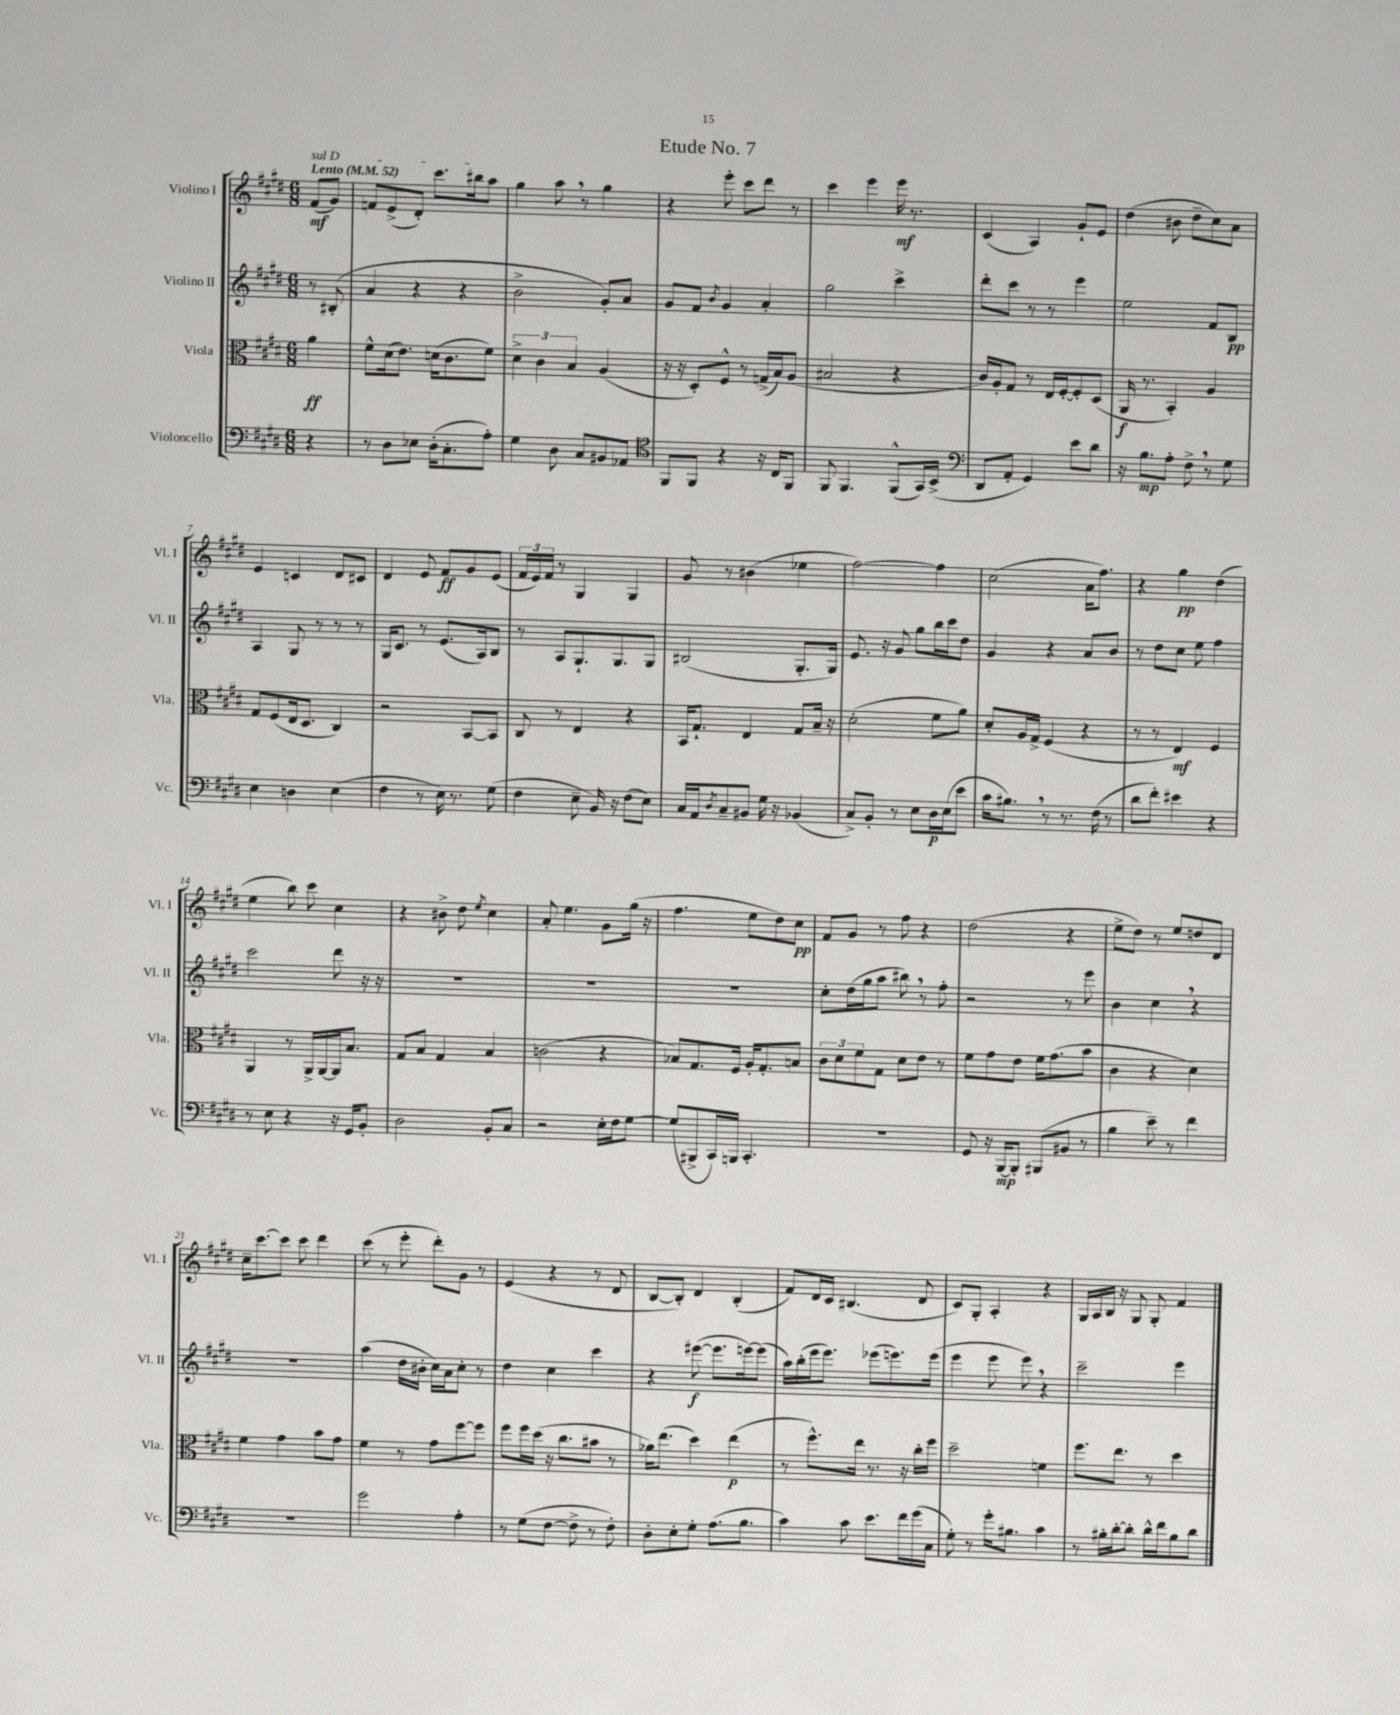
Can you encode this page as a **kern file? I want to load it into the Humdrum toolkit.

**kern	**dynam	**kern	**dynam	**kern	**dynam	**kern	**dynam
*part4	*part4	*part3	*part3	*part2	*part2	*part1	*part1
*staff4	*staff4	*staff3	*staff3	*staff2	*staff2	*staff1	*staff1
*I"Violoncello	*	*I"Viola	*	*I"Violino II	*	*I"Violino I	*
*I'Vc.	*	*I'Vla.	*	*I'Vl. II	*	*I'Vl. I	*
*clefF4	*	*clefC3	*	*clefG2	*	*clefG2	*
*k[f#c#g#d#]	*	*k[f#c#g#d#]	*	*k[f#c#g#d#]	*	*k[f#c#g#d#]	*
*M6/8	*	*M6/8	*	*M6/8	*	*M6/8	*
*MM52	*	*MM52	*	*MM52	*	*MM52	*
=	=	=	=	=	=	=	=
!	!	!	!	!	!	!LO:TX:a:B:t=Lento	!
!	!	!	!	!	!	!LO:TX:a:i:t=sul D	!
4r	.	4a\	ff	8r	.	(8f#/L	mf
.	.	.	.	(8B#X'/	.	8g#/J)	.
=1	=1	=1	=1	=1	=1	=1	=1
8r	.	8f#^^\L	.	4a/	.	8fn/L	.
8D#\L	.	(16d#\k	.	.	.	(8e^/	.
.	.	8.e\J)	.	.	.	.	.
8E-X\J	.	.	.	4r	.	8d#'/J)	.
(16D#'\KL	.	(16dn\KL	.	.	.	8.ccc#\L	.
8.C#'\	.	8.c#\	.	.	.	.	.
.	.	.	.	4r	.	.	.
.	.	.	.	.	.	16bb#X\k	.
8A'\J)	.	8f#\J)	.	.	.	8aa\J	.
=2	=2	=2	=2	=2	=2	=2	=2
4G#\	.	6d#^\	.	2b^\	.	4gg#\	.
.	.	6c#\	.	.	.	.	.
8D#\	.	.	.	.	.	8aa,\	.
.	.	6B/	.	.	.	.	.
8C#/L	.	.	.	.	.	8r	.
8BB#X/	.	(4A/	.	8g#'/L)	.	4gg#\	.
8AA-X/J	.	.	.	8a/J	.	.	.
=3	=3	=3	=3	=3	=3	=3	=3
*clefC4	*	*	*	*	*	*	*
8FF#/L	.	16r	.	8g#/L	.	4r	.
.	.	16r	.	.	.	.	.
8FF#/J	.	8D#'/L)	.	8f#/J	.	.	.
.	.	.	.	8qb/	.	.	.
4r	.	8F#^^/J	.	4g#/	.	8eee'\	.
.	.	8r	.	.	.	8ccc#\L	.
16r	.	(16Gn^/LL	.	4a'/	.	8ddd#\J	.
16C#/KL	.	16B/J)	.	.	.	.	.
8FF#/J	.	(8A/J	.	.	.	8r	.
=4	=4	=4	=4	=4	=4	=4	=4
8FF#/	.	2B#X/	.	2gg#\	.	4ccc#\	.
4.FF#/	.	.	.	.	.	.	.
.	.	.	.	.	.	4eee\	.
(8FF#^^/L	.	4r	.	4ccc#^\	.	16eee\	mf
.	.	.	.	.	.	8.r	.
16GG#/L)	.	.	.	.	.	.	.
(16BB^/JJ	.	.	.	.	.	.	.
=5	=5	=5	=5	=5	=5	=5	=5
*clefF4	*	*	*	*	*	*	*
8DD#/L	.	16c#/LL)	.	8ddd#'\L	.	(4c#/	.
.	.	16A'/J	.	.	.	.	.
8AA'/J	.	8G#/J	.	8ccc#\J	.	.	.
4GG#/)	.	8r	.	8r	.	4A/)	.
.	.	16E/LL	.	8r	.	.	.
.	.	[16F#'/J	.	.	.	.	.
8e\L	.	8F#'/]	.	4eee\	.	8g#`/L	.
8d#\J	.	(8D#/J	.	.	.	8e/J	.
=6	=6	=6	=6	=6	=6	=6	=6
16r	.	16AA/	f	2ee\	.	(4dd#\	.
8.B\L	mp	8.r	.	.	.	.	.
8A'\J	.	4BB'/)	.	.	.	8b#X\	.
8F#^,\	.	.	.	.	.	8dd#~\L	.
8r	.	4A/	.	8f#/L	.	8cc#\)	.
8G#\	.	.	.	8B/J	pp	8a\J	.
!!LO:LB:g=z
=7	=7	=7	=7	=7	=7	=7	=7
4E\	.	8G#/L	.	4A/	.	4e/	.
.	.	(8F#/	.	.	.	.	.
4Dn\	.	16E/k	.	8G#/	.	4cn/	.
.	.	8.D#/J	.	.	.	.	.
.	.	.	.	8r	.	.	.
(4E\	.	4C#/)	.	8r	.	8d#/L	.
.	.	.	.	8r	.	8c#X/J	.
=8	=8	=8	=8	=8	=8	=8	=8
4F#\	.	2r	.	16G#/KL	.	4d#/	.
.	.	.	.	8.c#/J	.	.	.
8r	.	.	.	8r	.	8e/	.
16E\)	.	.	.	(8.e/L	.	8f#/L	ff
8.r	.	.	.	.	.	.	.
.	.	[8BB/L	.	.	.	8g#/	.
.	.	.	.	16A/k)	.	.	.
(8G#\	.	8BB/J]	.	8B/J	.	(8e/J	.
=9	=9	=9	=9	=9	=9	=9	=9
4F#\	.	8C#/	.	8r	.	24f#/LL	.
.	.	.	.	.	.	24e/)	.
.	.	.	.	.	.	24f#/JJ	.
.	.	8r	.	8A/L	.	8r	.
8E~\	.	4E/	.	8.G#`/	.	4G#/	.
16BB/)	.	.	.	.	.	.	.
16r	.	.	.	8.G#/	.	.	.
(8F#\L	.	4r	.	.	.	4G#/	.
8E\J)	.	.	.	8G#/J	.	.	.
=10	=10	=10	=10	=10	=10	=10	=10
16C#/LL	.	16BB/KL	.	(2B#X/	.	8g#/	.
16AA/J	.	8.G#`/J	.	.	.	.	.
8qD#/	.	.	.	.	.	.	.
8C#~/	.	.	.	.	.	8r	.
8BB#X/J	.	4E/	.	.	.	(4b#X\	.
16G#\	.	.	.	.	.	.	.
16r	.	.	.	.	.	.	.
(4BB-X/	.	8G#/L	.	8.G#'/L	.	4ee-X\	.
.	.	16B~/Jk	.	.	.	.	.
.	.	16r	.	16G#/Jk)	.	.	.
=11	=11	=11	=11	=11	=11	=11	=11
8C#^/L)	.	(2d#'\	.	8.e/	.	[2ff#\)	.
8BB'/J	.	.	.	.	.	.	.
.	.	.	.	16r	.	.	.
8r	.	.	.	8g#/	.	.	.
8E\L	.	.	.	8gg#\L	.	.	.
16D#\L	p	8f#\L	.	16bb\L	.	4ff#\]	.
(16E\J	.	.	.	16ccc#\J	.	.	.
8e\J	.	8a\J)	.	8dd#\J	.	.	.
=12	=12	=12	=12	=12	=12	=12	=12
16c#\KL	.	8d#'/L	.	4g#/	.	(2cc#\	.
8.B#X,\J)	.	.	.	.	.	.	.
.	.	16A/L	.	.	.	.	.
.	.	16G#^/JJ	.	.	.	.	.
8r	.	(4F#/	.	4r	.	.	.
8.r	.	.	.	.	.	.	.
.	.	4r	.	8a/L	.	16a\KL	.
(16F#\	.	.	.	.	.	8.ff#\J)	.
8r	.	.	.	8b/J	.	.	.
=13	=13	=13	=13	=13	=13	=13	=13
8d#\L	.	8r	.	8r	.	4r	.
8f#'\J)	.	8r	.	8dd#\L	.	.	.
4e#X\	.	4E/)	mf	8cc#\J	.	4gg#\	pp
.	.	.	.	8ee\	.	.	.
4r	.	4F#/	.	4ff#\	.	(4dd#\	.
!!LO:LB:g=z
=14	=14	=14	=14	=14	=14	=14	=14
8r	.	4AA/	.	2ccc#\	.	4ee\	.
8E\	.	.	.	.	.	.	.
4r	.	8r	.	.	.	8bb\)	.
.	.	16AA^/LL	.	.	.	8ccc#\	.
.	.	[16AA/	.	.	.	.	.
16r	.	16AA/J]	.	8ddd#\	.	4cc#\	.
16GG#/KL	.	8.B/J	.	.	.	.	.
8BB'/J	.	.	.	16r	.	.	.
.	.	.	.	16r	.	.	.
=15	=15	=15	=15	=15	=15	=15	=15
2D#\	.	8G#/L	.	2.r	.	4r	.
.	.	8B/J	.	.	.	.	.
.	.	4G#/	.	.	.	8b#X^\	.
.	.	.	.	.	.	8dd#\	.
.	.	.	.	.	.	8qee/	.
8BB'/L	.	4B/	.	.	.	4cc#\	.
8C#/J	.	.	.	.	.	.	.
=16	=16	=16	=16	=16	=16	=16	=16
2r	.	(2cn\	.	2.r	.	8a'/	.
.	.	.	.	.	.	4.ee\	.
16E'\LL	.	4r	.	.	.	8g#\L	.
16F#\J	.	.	.	.	.	.	.
[8G#\J	.	.	.	.	.	(16gg#\Jk	.
.	.	.	.	.	.	16r	.
=17	=17	=17	=17	=17	=17	=17	=17
(8G#/L]	.	8B-X/L)	.	2.r	.	4.ff#\	.
8BBB#X^/	.	8.G#/	.	.	.	.	.
16CC#/L)	.	.	.	.	.	.	.
16BBBn/JJ	.	16F#/Jk	.	.	.	.	.
4.CC#'/	.	16A'/KL	.	.	.	8ee\L	.
.	.	8.G#'/	.	.	.	.	.
.	.	.	.	.	.	8dd#\)	.
.	.	8Bn/J	.	.	.	8cc#\J	pp
=18	=18	=18	=18	=18	=18	=18	=18
2.r	.	12c#\L	.	8cc#'\L	.	8f#/L	.
.	.	12d#\	.	.	.	.	.
.	.	.	.	(16dd#\L	.	8g#/J	.
.	.	12f#\	.	.	.	.	.
.	.	.	.	16gg#\J	.	.	.
.	.	8G#\J	.	8aa\J	.	8r	.
.	.	8d#\L	.	8bb#X,\)	.	8ff#\	.
.	.	8e\J	.	8r	.	4r	.
.	.	8r	.	8ff#'\	.	.	.
=19	=19	=19	=19	=19	=19	=19	=19
8GG#/	.	8f#\L	.	2r	.	(2dd#\	.
16r	.	8g#\	.	.	.	.	.
[16BBB/KL	mp	.	.	.	.	.	.
8BBB'/J]	.	8e\J	.	.	.	.	.
(8BBB#X/L	.	16f#\KL	.	.	.	.	.
.	.	(8.g#\	.	.	.	.	.
8BB#X/J	.	.	.	8r	.	4r	.
8r	.	8b\J	.	8eee\	.	.	.
=20	=20	=20	=20	=20	=20	=20	=20
4B\	.	4c#\	.	4b\	.	8ee^\L	.
.	.	.	.	.	.	8dd#\J)	.
8e~\)	.	4r	.	4cc#,\	.	8r	.
8r	.	.	.	.	.	8ee/L	.
4f#\	.	4d#\)	.	4r	.	8ddn/	.
.	.	.	.	.	.	8d#/J	.
!!LO:LB:g=z
=21	=21	=21	=21	=21	=21	=21	=21
2.r	.	4f#\	.	2.r	.	16cc#~\KL	.
.	.	.	.	.	.	[8.ccc#\	.
.	.	4g#\	.	.	.	8ccc#\J]	.
.	.	.	.	.	.	8ccc#\	.
.	.	8b\L	.	.	.	4ddd#\	.
.	.	8g#\J	.	.	.	.	.
=22	=22	=22	=22	=22	=22	=22	=22
2g#\	.	4f#\	.	(4aa\	.	(8ccc#\	.
.	.	.	.	.	.	8r	.
.	.	8r	.	16dd#\LL	.	8eee'\	.
.	.	.	.	16b#X'\JJ	.	.	.
.	.	8g#\L	.	16cc#\LL)	.	8ddd#'\L)	.
.	.	.	.	16a\J	.	.	.
4A'\	.	[8ff#\	.	8cc#'\J	.	8g#\J	.
.	.	8ff#\J]	.	8r	.	8r	.
=23	=23	=23	=23	=23	=23	=23	=23
8r	.	8ff#\L	.	4dd#\	.	(4e/	.
(8G#\L	.	16ff#\L	.	.	.	.	.
.	.	(16dd#\JJ	.	.	.	.	.
[8F#\J	.	16r	.	4cc#\	.	4r	.
.	.	8.cc#\L	.	.	.	.	.
8F#^\]	.	.	.	.	.	.	.
8r	.	8b#X\J	.	4ccc#\	.	8r	.
8F#'\)	.	8r	.	.	.	8d#/	.
=24	=24	=24	=24	=24	=24	=24	=24
8D#'\L	.	16a-X\KL)	.	4r	.	[8B/L	.
.	.	(8.ee\J	.	.	.	.	.
8E'\	.	.	.	.	.	8B'/J])	.
8G#'\J	.	4dd#\)	.	([8eee#X\	f	4d#/	.
(8.A\L	.	.	.	8.eee#\L]	.	.	.
.	.	(4ee\	p	.	.	(4B'/	.
8.B\J	.	.	.	[16eeen\k)	.	.	.
.	.	.	.	(8eee\J]	.	.	.
=25	=25	=25	=25	=25	=25	=25	=25
4c#\)	.	8r	.	16aa\LL)	.	8f#/L)	.
.	.	.	.	(16bb'\	.	.	.
.	.	8.ff#^^\L)	.	16eee\J	.	16d#/L	.
.	.	.	.	8.eee\J)	.	16c#/JJ	.
8c#\	.	.	.	.	.	(4.B#X/	.
.	.	16ee\Jk	.	.	.	.	.
8.e\L	.	8.r	.	(8eee-X\L	.	.	.
.	.	.	.	8.eeen\)	.	.	.
16f#\L	.	16r	.	.	.	.	.
(16g#\	.	16cc#'\LL	.	.	.	8d#/	.
16C#\JJ	.	16ff#\JJ	.	(16eee\Jk	.	.	.
=26	=26	=26	=26	=26	=26	=26	=26
8G#'\)	.	2dd#~\	.	4eee\	.	8c#/L)	.
8r	.	.	.	.	.	8G#'/J	.
16g#'\KL	.	.	.	8eee\	.	4A'/	.
8.B#X\J	.	.	.	.	.	.	.
.	.	.	.	8eee,\)	.	.	.
4c#\	.	4fn\	.	4r	.	4r	.
=27	=27	=27	=27	=27	=27	=27	=27
8r	.	8.ff#\L	.	2ccc#~\	.	16G#/LL	.
.	.	.	.	.	.	16A/	.
16B#X'\LL	.	.	.	.	.	16B/JJ	.
[16d#'\J	.	8.ee\J	.	.	.	16r	.
8d#'\J]	.	.	.	.	.	8G#/	.
16d#^^\LL	.	8r	.	.	.	8G#'/	.
16f#\J	.	.	.	.	.	.	.
8B#\	.	4dd#\	.	4eee\	.	4f#/	.
8d#\J	.	.	.	.	.	.	.
==	==	==	==	==	==	==	==
*-	*-	*-	*-	*-	*-	*-	*-
